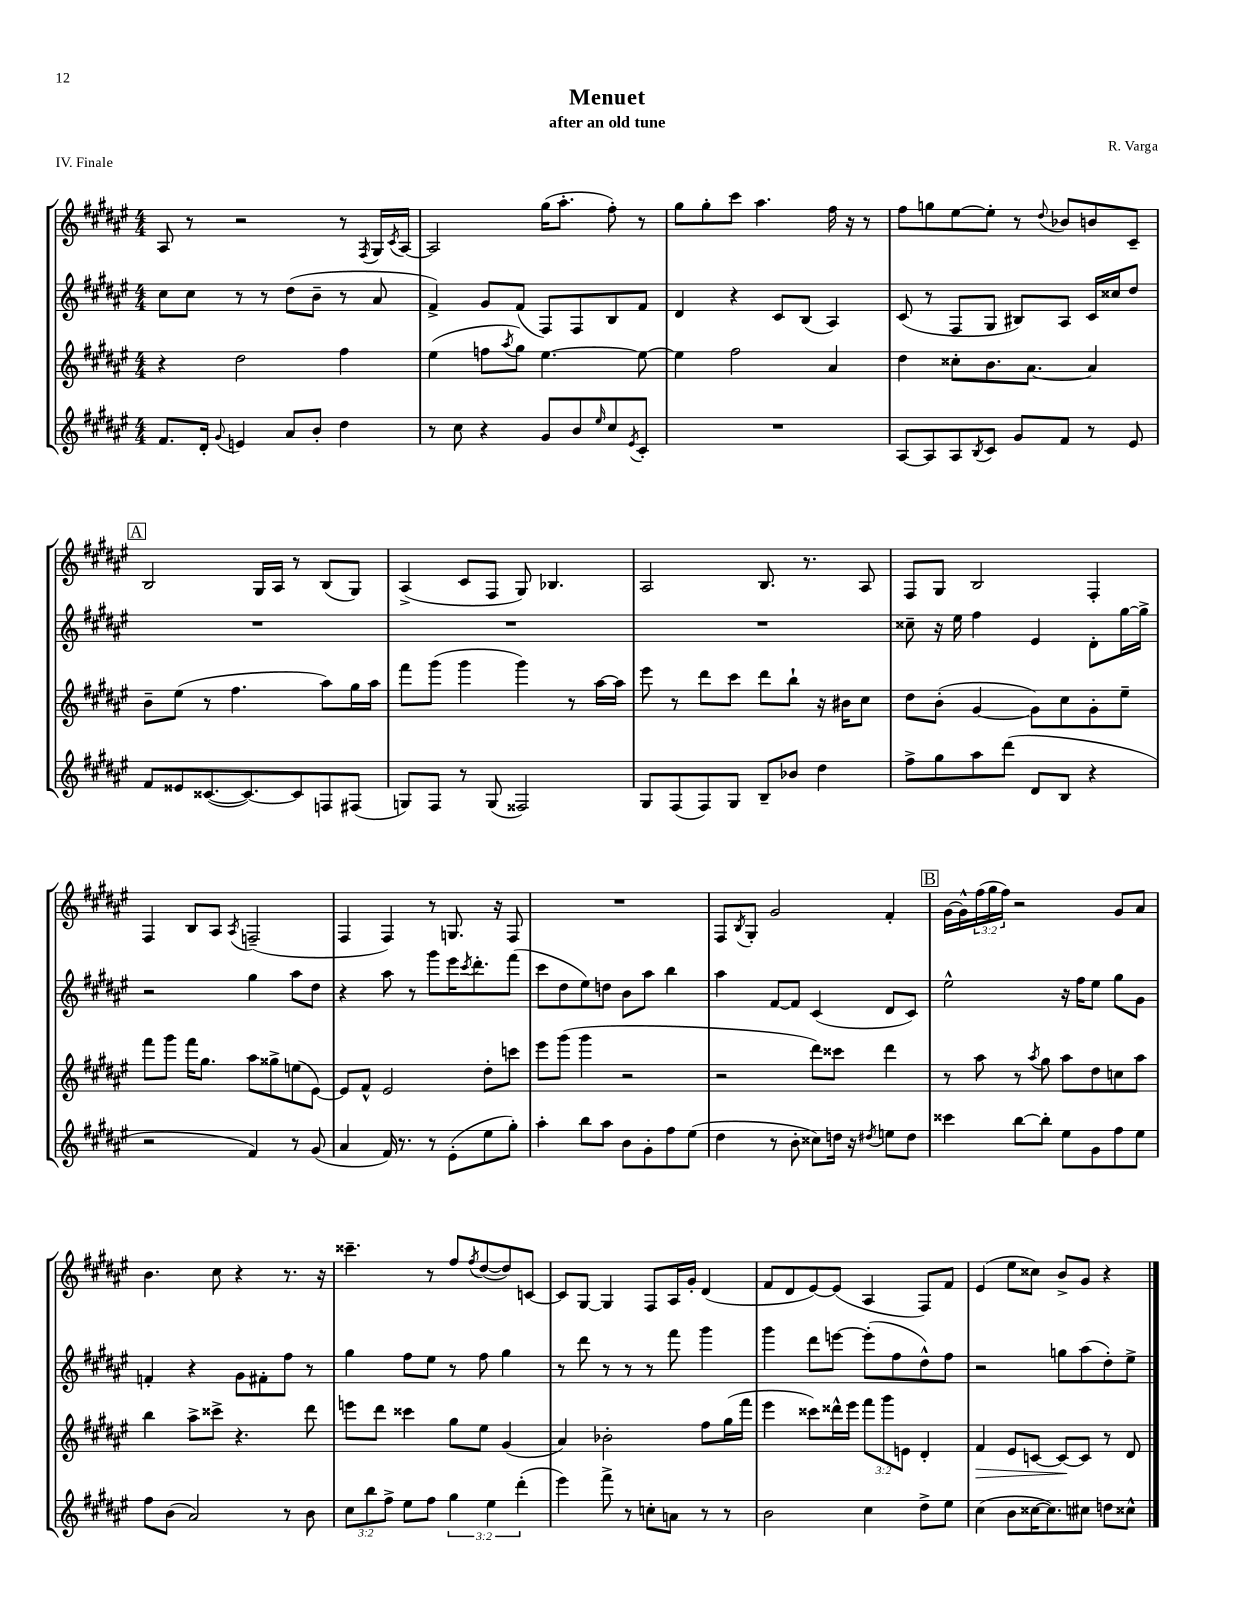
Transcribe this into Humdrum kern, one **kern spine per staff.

**kern	**kern	**dynam	**kern	**kern
*part4	*part3	*part3	*part2	*part1
*staff4	*staff3	*staff3	*staff2	*staff1
*clefG2	*clefG2	*	*clefG2	*clefG2
*k[f#c#g#d#a#e#]	*k[f#c#g#d#a#e#]	*	*k[f#c#g#d#a#e#]	*k[f#c#g#d#a#e#]
*M4/4	*M4/4	*	*M4/4	*M4/4
=1	=1	=1	=1	=1
8.f#/L	4r	.	8cc#\L	8A#/
.	.	.	8cc#\J	8r
16d#'/Jk	.	.	.	.
8qqg#/	.	.	.	.
4en/	2dd#\	.	8r	2r
.	.	.	8r	.
8a#/L	.	.	(8dd#\L	.
8b'/J	.	.	8b~\J	.
4dd#\	4ff#\	.	8r	8r
.	.	.	.	8qF#/
.	.	.	8a#/	16G#/LL
.	.	.	.	8qc#/
.	.	.	.	[16A#/JJ
=2	=2	=2	=2	=2
8r	(4ee#\	.	4f#^/)	2A#/]
8cc#\	.	.	.	.
4r	8ffn\L	.	8g#/L	.
.	8qaa#/	.	.	.
.	8gg#\J)	.	(8f#/J	.
8g#/L	[4.ee#\	.	8F#/L)	(16gg#\KL
.	.	.	.	8.aa#'\J
8b/	.	.	8F#/	.
16qqee#/	.	.	.	.
8cc#/	.	.	8B/	8ff#'\)
8qe#/	.	.	.	.
8c#'/J	8ee#\_	.	8f#/J	8r
=3	=3	=3	=3	=3
1r	4ee#\]	.	4d#/	8gg#\L
.	.	.	.	8gg#'\
.	2ff#\	.	4r	8ccc#\J
.	.	.	.	4.aa#\
.	.	.	8c#/L	.
.	.	.	(8B/J	.
.	4a#/	.	4A#/)	16ff#\
.	.	.	.	16r
.	.	.	.	8r
=4	=4	=4	=4	=4
[8A#/L	4dd#\	.	(8c#/	8ff#\L
8A#/]	.	.	8r	8ggn\
8A#/	8cc##X'\L	.	8F#/L	[8ee#\
8qB/	.	.	.	.
8c#/J	8.b\	.	8G#/J	8ee#'\J]
8g#/L	.	.	8B#X/L)	8r
.	[8.a#\J	.	.	.
.	.	.	.	8qqdd#/
8f#/J	.	.	8A#/J	8b-X/L
8r	4a#/]	.	16c#/LL	8bn/
.	.	.	16cc##X/J	.
8e#/	.	.	8dd#/J	8c#~/J
!!LO:LB:g=z
!!LO:REH:place=s1:t=A
=5	=5	=5	=5	=5
8f#/L	8b~\L	.	1r	2B/
8e##X/	(8ee#\J	.	.	.
([8.c##X/	8r	.	.	.
.	4.ff#\	.	.	.
8.c##/_)	.	.	.	.
.	.	.	.	16G#/LL
.	.	.	.	16A#/JJ
8c##/]	.	.	.	8r
8Fn/	8aa#\L)	.	.	(8B/L
(8F#X/J	16gg#\L	.	.	8G#/J)
.	16aa#\JJ	.	.	.
=6	=6	=6	=6	=6
8Gn/L)	8fff#\L	.	1r	(4A#^/
8F#/J	(8ggg#\J	.	.	.
8r	4ggg#\	.	.	8c#/L
(8G/	.	.	.	8F#/J
2F##X/)	4ggg#\)	.	.	8G#/)
.	.	.	.	4.B-X/
.	8r	.	.	.
.	[16aa#\LL	.	.	.
.	16aa#\JJ]	.	.	.
=7	=7	=7	=7	=7
8G#/L	8eee#\	.	1r	2A#/
(8F#/	8r	.	.	.
8F#/)	8ddd#\L	.	.	.
8G#/J	8ccc#\J	.	.	.
8B~/L	8ddd#\L	.	.	8.B/
8b-X/J	8bb`\J	.	.	.
.	.	.	.	8.r
4dd#\	16r	.	.	.
.	16b#X\KL	.	.	.
.	8cc#\J	.	.	8A#/
=8	=8	=8	=8	=8
8ff#^\L	8dd#\L	.	8cc##X~\	8F#/L
8gg#\	(8b'\J	.	16r	8G#/J
.	.	.	16ee#\	.
8aa#\	[4g#/	.	4ff#\	2B/
(8ddd#\J	.	.	.	.
8d#/L	8g#\L])	.	4e#/	.
8B/J	8cc#\	.	.	.
4r	8g#'\	.	8d#'\L	4F#'/
.	8ee#~\J	.	[16gg#\L	.
.	.	.	16gg#^\JJ]	.
!!LO:LB:g=z
=9	=9	=9	=9	=9
2r	8fff#\L	.	2r	4F#/
.	8ggg#\J	.	.	.
.	16fff#\KL	.	.	8B/L
.	8.gg#\J	.	.	.
.	.	.	.	8A#/J
.	.	.	.	8qA#/
4f#/)	8aa#\L	.	4gg#\	(2Fn~/
.	8gg##X^\	.	.	.
8r	(8een\	.	8aa#\L	.
(8g#/	[8e#\J)	.	8dd#\J	.
=10	=10	=10	=10	=10
4a#/	8e#/L]	.	4r	4F#/
.	8f#^^/J	.	.	.
16f#/)	2e#/	.	8aa#\	4F#/)
8.r	.	.	.	.
.	.	.	8r	.
8r	.	.	8ggg#\L	8r
(8e#'\L	.	.	16eee#\K	8.Gn/
.	.	.	8qccc#/	.
.	.	.	8.ddd#'\	.
8ee#\	8dd#'\L	.	.	.
.	.	.	.	16r
8gg#'\J)	8cccn\J	.	(8fff#\J	8F#/
=11	=11	=11	=11	=11
4aa#'\	8eee#\L	.	8ccc#\L	1r
.	(8ggg#\J	.	8dd#\	.
8bb\L	4ggg#\	.	8ee#\)	.
8aa#\J	.	.	8ddn\J	.
8b\L	2r	.	8b\L	.
8g#'\	.	.	8aa#\J	.
8ff#\	.	.	4bb\	.
(8ee#\J	.	.	.	.
=12	=12	=12	=12	=12
4dd#\	2r	.	4aa#\	8F#/L
.	.	.	.	8qB/
.	.	.	.	8G#'/J
8r	.	.	[8f#/L	2g#/
8b'\	.	.	8f#/J]	.
8cc##X\L)	8ddd#\L)	.	(4c#/	.
16ddn\Jk	8ccc##X\J	.	.	.
16r	.	.	.	.
8qdd#X/	.	.	.	.
8een\L	4ddd#\	.	8d#/L	4f#'/
8dd#\J	.	.	8c#/J)	.
!!LO:REH:place=s1:t=B
=13	=13	=13	=13	=13
4ccc##X\	8r	.	2ee#^^\	[16g#\LL
.	.	.	.	16g#^^\]
.	8aa#\	.	.	(24ff#\
.	.	.	.	24gg#\
.	.	.	.	24ff#\JJ)
[8bb\L	8r	.	.	2r
.	8qaa#/	.	.	.
8bb'\J]	8gg#\	.	.	.
8ee#\L	8aa#\L	.	16r	.
.	.	.	16ff#\KL	.
8g#\	8dd#\	.	8ee#\J	.
8ff#\	8ccn\	.	8gg#\L	8g#/L
8ee#\J	8aa#\J	.	8g#\J	8a#/J
!!LO:LB:g=z
=14	=14	=14	=14	=14
8ff#\L	4bb\	.	4fn'/	4.b\
(8b\J	.	.	.	.
2a#/)	8aa#^\L	.	4r	.
.	8ccc##X^\J	.	.	8cc#\
.	4.r	.	8g#\L	4r
.	.	.	8f#X'\	.
8r	.	.	8ff#\J	8.r
8b\	8ddd#\	.	8r	.
.	.	.	.	16r
=15	=15	=15	=15	=15
12cc#\L	8eeen\L	.	4gg#\	4.ccc##X~\
12bb\	.	.	.	.
.	8ddd#\J	.	.	.
12ff#^\J	.	.	.	.
8ee#\L	4ccc##X\	.	8ff#\L	.
8ff#\J	.	.	8ee#\J	8r
6gg#\	8gg#\L	.	8r	8ff#/L
.	.	.	.	8qff#/
.	8ee#\J	.	8ff#\	([8dd#/
6ee#\	.	.	.	.
.	(4g#/	.	4gg#\	8dd#/])
(6ddd#'\	.	.	.	.
.	.	.	.	[8cn/J
=16	=16	=16	=16	=16
4eee#\)	4a#/)	.	8r	8c/L]
.	.	.	8ddd#\	[8G#/J
8fff#^\	2b-X'\	.	8r	4G#/]
8r	.	.	8r	.
8ccn'\L	.	.	8r	8F#/L
8an\J	.	.	8fff#\	16A#/L
.	.	.	.	16g#'/JJ
8r	8ff#\L	.	4ggg#\	(4d#/
8r	(16gg#\L	.	.	.
.	16fff#\JJ	.	.	.
=17	=17	=17	=17	=17
2b\	4eee#\	.	4ggg#\	8f#/L
.	.	.	.	8d#/
.	8ccc##X\L)	.	8ddd#\L	[8e#/)
.	16ddd##X^^\L	.	[8eeen\J	(8e#/J]
.	16eee#\JJ	.	.	.
4cc#\	12fff#\L	.	(8eee'\L]	4A#/
.	12ggg#\	.	.	.
.	.	.	8ff#\	.
.	12en\J	.	.	.
8dd#^\L	4d#'/	.	8dd#^^\)	8F#/L)
8ee#\J	.	.	8ff#\J	8f#/J
=18	=18	=18	=18	=18
!	!	!LO:HP:b	!	!
(4cc#\	4f#/	>	2r	(4e#/
8b\L	8e#/L	.	.	8ee#\L
[16cc##X\K	[8cn/J	.	.	8cc##X\J)
8.cc##\])	.	.	.	.
.	8c/L_	.	8ggn\L	8b^/L
8cc#X\J	8c/J]	]	(8aa#\	8g#/J
8ddn\L	8r	.	8dd#'\)	4r
8cc##X^^\J	8d#/	.	8ee#^\J	.
==	==	==	==	==
*-	*-	*-	*-	*-
